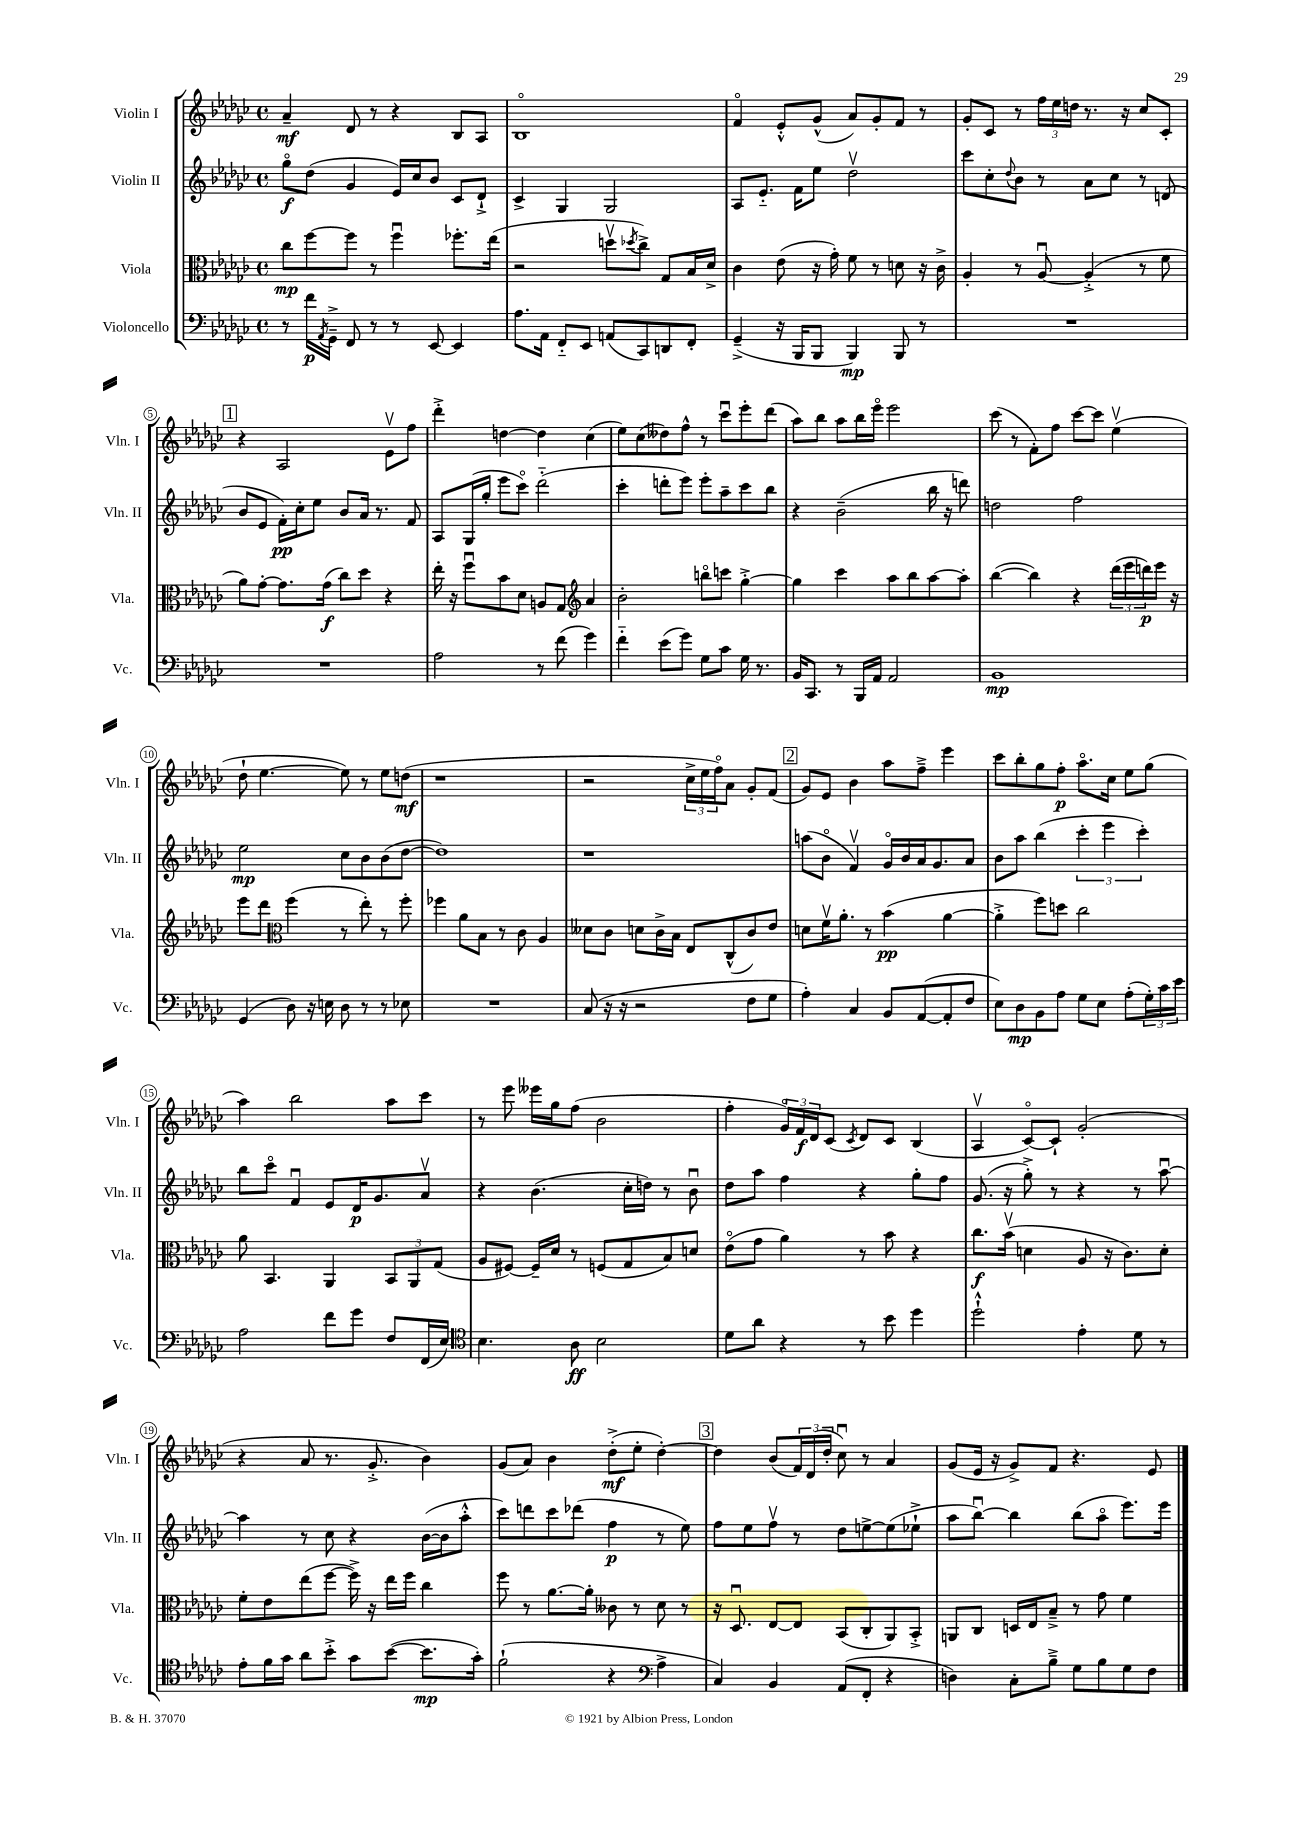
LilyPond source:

<<
\new StaffGroup <<
\new Staff = "s0" \with { instrumentName = "Violin I" shortInstrumentName = "Vln. I" } {
    \clef treble \key ges \major \defaultTimeSignature \time 4/4
    aes'4--\mf des'8 r8 r4 bes8 aes8 |
    bes1\flageolet |
    f'4\flageolet ees'8-.-^ ges'8-^( aes'8) ges'8-. f'8 r8 |
    ges'8-. ces'8 r8 \tuplet 3/2 { f''16 ees''16 d''16 } r8. r16 ces''8 ces'8-. |
    \mark \markup { \box "1" } r4 aes2 ees'8\upbow f''8 |
    des'''4-.-> d''4~ d''4 ces''4( |
    ees''8) ces''8( deses''8) f''8-^ r8 ces'''8\downbow ees'''8-. des'''8( |
    aes''8) bes''8 aes''8 bes''16 ees'''16\flageolet ees'''2 |
    ces'''8( r8 f'8-.) f''8 ces'''8~ ces'''8 ees''4\upbow( |
    des''8-! ees''4.~ ees''8) r8 ees''8 d''8\mf( |
    r1 |
    r2 \tuplet 3/2 { ces''16-> ees''16 f''16\flageolet) } aes'8 ges'8-. f'8( |
    \mark \markup { \box "2" } ges'8) ees'8 bes'4 aes''8 f''8---> ees'''4 |
    ces'''8 bes''8-. ges''8 f''8-.\p aes''8.\flageolet ces''16 ees''8 ges''8( |
    aes''4) bes''2 aes''8 ces'''8 |
    r8 ees'''8 eeses'''16 ges''16 f''8( bes'2 |
    f''4-. \tuplet 3/2 { ges'16\flageolet) f'16\f des'16 } ces'8( \acciaccatura { ces'8 } des'8) ces'8 bes4( |
    aes4\upbow ces'8~\flageolet) ces'8-! ges'2-.( |
    r4 aes'8 r8. ges'8.-.-> bes'4) |
    ges'8( aes'8) bes'4 des''8-.->\mf( ees''8-. des''4~-.) |
    \mark \markup { \box "3" } des''4 bes'8( \tuplet 3/2 { f'16) des'16( des''16-. } ces''8\downbow) r8 aes'4 |
    ges'8( ees'16 r16 ges'8->) f'8 r4. ees'8 \bar "|." |
}
\new Staff = "s1" \with { instrumentName = "Violin II" shortInstrumentName = "Vln. II" } {
    \clef treble \key ges \major \defaultTimeSignature \time 4/4
    ges''8\flageolet\f des''8( ges'4 ees'16) ces''16 bes'8 ces'8 des'8-!-> |
    ces'4-> ges4 ges2 |
    aes8 ees'8.-_ f'16 ees''8 des''2\upbow |
    ces'''8 ces''8-. \appoggiatura { des''8 } bes'8 r8 aes'8 ces''8 r8 d'8( |
    \mark \markup { \box "1" } bes'8 ees'8 f'16-.\pp) ces''16-. ees''8 bes'8 aes'16 r8. f'8 |
    aes8 ges16( ges''16-. ees'''8 ces'''8\flageolet) des'''2-_( |
    ces'''4-. d'''8-. ees'''8) ees'''8-. aes''8-- ces'''8 bes''8 |
    r4 bes'2--( bes''16 r16 d'''8) |
    d''2 f''2 |
    ees''2\mp ces''8 bes'8 bes'8( des''8~ |
    des''1) |
    r1 |
    \mark \markup { \box "2" } a''8( bes'8\flageolet f'4\upbow) ges'16\flageolet bes'16 aes'16 ges'8. aes'8 |
    bes'8 aes''8 bes''4( \tuplet 3/2 { ces'''4-. ees'''4 ces'''4-.) } |
    bes''8 ces'''8\flageolet f'4\downbow ees'8 des'16\p ges'8. aes'8\upbow |
    r4 bes'4.( ces''16-. d''16) r8 bes'8\downbow |
    des''8 aes''8 f''4 r4 ges''8-. f''8 |
    ges'8.( r16 ges''8-.->) r8 r4 r8 aes''8~\downbow |
    aes''4 r8 ces''8 r4 bes'16~( bes'16 aes''8-.-^ |
    ces'''8) d'''8 ces'''8 des'''8( f''4\p r8 ees''8) |
    \mark \markup { \box "3" } f''8 ees''8 f''8\upbow r8 des''8 e''8~-> e''8( ees''8-!-> |
    aes''8 bes''8~\downbow) bes''4 bes''8( aes''8\flageolet ees'''8.) ees'''16 \bar "|." |
}
\new Staff = "s2" \with { instrumentName = "Viola" shortInstrumentName = "Vla." } {
    \clef alto \key ges \major \defaultTimeSignature \time 4/4
    ces''8\mp f''8~ f''8 r8 f''4\downbow fes''8.-. ees''16( |
    r2 d''8\upbow \acciaccatura { des''8 } ces''8->) ges8 bes16 des'16-> |
    ces'4 ees'8( r16 ges'16-.) f'8 r8 d'8 r16 ces'16-> |
    aes4-. r8 aes8~\downbow aes4-.->( r8 f'8 |
    \mark \markup { \box "1" } aes'8) ges'8~-. ges'8. ges'16\f( ces''8) des''8 r4 |
    ees''16-. r16 f''8\downbow bes'8 des'8 a8 ges8 \clef treble aes'4 |
    bes'2-. b''8\flageolet c'''8 ges''4~-.-> |
    ges''4 ces'''4 aes''8 bes''8 aes''8~ aes''8-. |
    bes''4~( bes''4) r4 \tuplet 3/2 { des'''16( ees'''16 d'''16\p) } ees'''16 r16 |
    ees'''8 des'''8 \clef alto f''4( r8 ees''8-.) r8 f''8-. |
    fes''4 aes'8 bes8 r8 ces'8 aes4 |
    deses'8 ces'8 d'8 ces'16-> bes16 ees8 ces8-^( ces'8) ees'8 |
    \mark \markup { \box "2" } d'8 f'16\upbow aes'8.-. r8 bes'4\pp( aes'4~ |
    aes'4-.-> f''8) d''8 ces''2 |
    aes'8 bes,4. aes,4 \tuplet 3/2 { bes,8 aes,8 ges8( } |
    aes8 fis8~) fis16-- des'16 r8 f8( ges8 bes8) d'8 |
    ees'8\flageolet( ges'8 aes'4) r8 bes'8 r4 |
    ces''8.\f bes'16\upbow( d'4 aes8 r16 ces'8.) d'8-. |
    f'8-. ees'8 ees''8( f''8~ f''16->) r16 ees''16 f''16 ces''4 |
    f''8 r8 aes'8.~ aes'16-. ceses'8 r8 des'8 r8 |
    \mark \markup { \box "3" } r16 des8.\downbow ees8~ ees8 bes,8( ces8-. aes,8) bes,8-.-> |
    a,8 ces8 d16 ees16 bes8---> r8 ges'8 f'4 \bar "|." |
}
\new Staff = "s3" \with { instrumentName = "Violoncello" shortInstrumentName = "Vc." } {
    \clef bass \key ges \major \defaultTimeSignature \time 4/4
    r8 f'16\p \acciaccatura { aes,8 } ges,16---> f,8 r8 r8 ees,8~ ees,4 |
    aes8. aes,16 f,8-_ ees,8 a,8( ces,8) d,8 f,8-. |
    ges,4--->( r16 bes,,16 bes,,8 bes,,4\mp) bes,,8 r8 |
    R1 |
    \mark \markup { \box "1" } R1 |
    aes2 r8 f'8( ges'4) |
    f'4-_ ees'8( ges'8) ges8 ces'8 ges16 r8. |
    bes,16 ces,8. r8 bes,,16 aes,16 aes,2 |
    bes,1\mp |
    ges,4( des8) r16 e16 des8 r8 r8 ees8 |
    R1 |
    ces8( r16 r16 r2 f8 ges8 |
    \mark \markup { \box "2" } aes4-.) ces4 bes,8 aes,8~( aes,8-. f8 |
    ees8) des8\mp bes,8 aes8 ges8 ees8 aes8-.( \tuplet 3/2 { ges16-.) ces'16 ees'16 } |
    aes2 f'8 ges'8 f8 f,16( ees16) |
    \clef tenor bes4. aes8\ff bes2 |
    des'8 aes'8 r4 r8 bes'8 des''4 |
    des''2-!-^ ees'4-. des'8 r8 |
    ees'8-. f'16 ges'16 aes'8 bes'8-.-> ges'8 bes'8~( bes'8.\mp ges'16-.) |
    f'2-!( r4 \clef bass aes4-> |
    \mark \markup { \box "3" } ces4) bes,4 aes,8( f,8-. r4 |
    d4) ces8-. bes8---> ges8 bes8 ges8 f8 \bar "|." |
}
>>
>>
\layout { \context { \Score \override BarNumber.stencil = #(make-stencil-circler 0.1 0.3 ly:text-interface::print) } }
